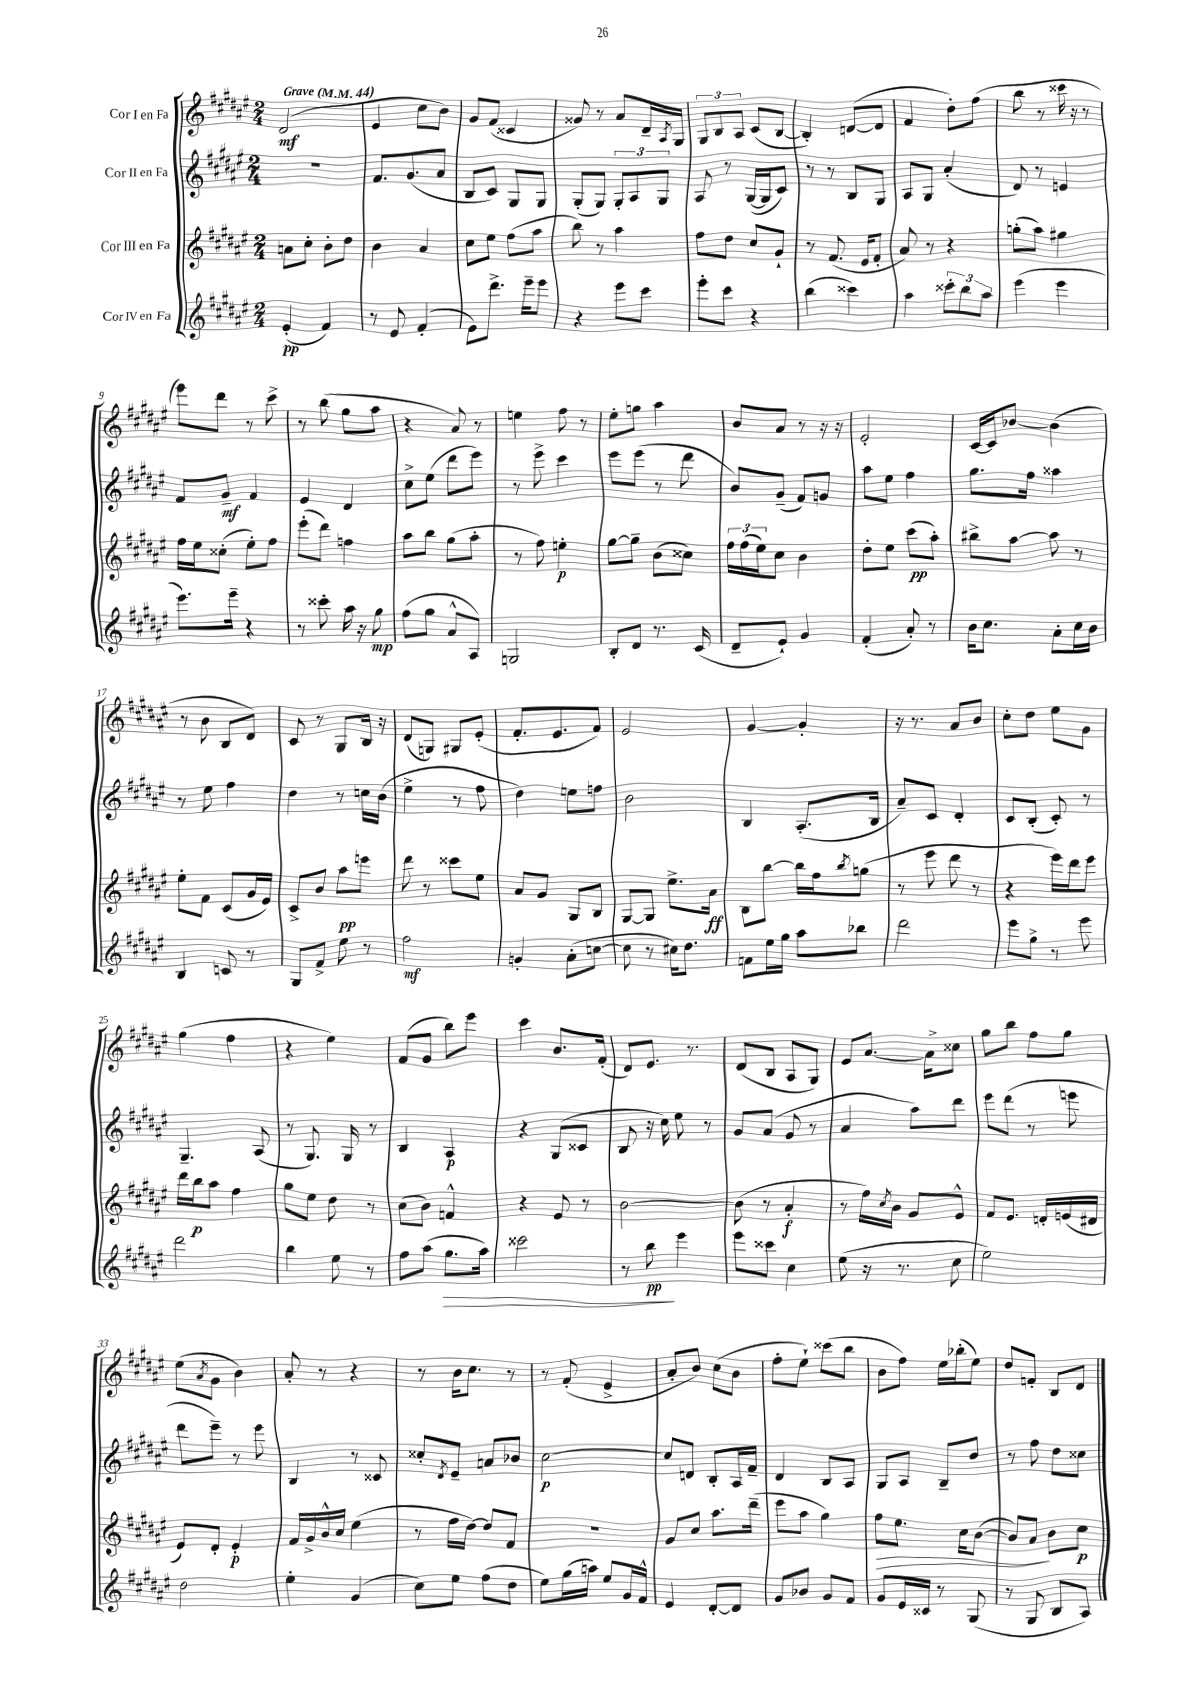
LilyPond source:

<<
\new StaffGroup <<
\new Staff = "s0" \with { instrumentName = "Cor I en Fa" } {
    \clef treble \key fis \major \numericTimeSignature \time 2/4 \tempo "Grave" 4 = 44
    dis'2\mf( |
    eis'4 cis''8 b'8) |
    gis'8 fis'8( cisis'4 |
    gisis'8) r8 ais'8 dis'16-- \acciaccatura { ais8 } gis16 |
    \tuplet 3/2 { gis8 b8 ais8 } cis'8( b8~ |
    b4-.) d'8~( d'8 |
    fis'4 dis''8-.) fis''8( |
    b''8 r8 cisis'''16 r16 r8 |
    eis'''8) dis'''8 r8 cis'''8-> |
    r8 b''8( gis''8 ais''8 |
    r4 ais'8) r8 |
    e''4 fis''8 r8 |
    eis''8-. g''8 ais''4 |
    b'8 ais'8 r8 r16 r16 |
    eis'2-. |
    cis'16~ cis'16 bes'8~ bes'4( |
    r8 b'8 b8 dis'8) |
    cis'8 r8 gis8 b16 r16 |
    dis'8( g8) gis8 eis'8-.( |
    fis'8.-. eis'8. fis'8) |
    eis'2 |
    gis'4~ gis'4-. |
    r16 r8. ais'8 b'8 |
    cis''8-. dis''8 eis''8 gis'8 |
    gis''4( fis''4 |
    r4 eis''4) |
    fis'8( gis'8 b''8) eis'''8 |
    cis'''4 b'8. fis'16-.( |
    dis'8) eis'8. r8. |
    dis'8( b8 ais8 gis8) |
    eis'8 ais'8.~ ais'16-> cisis''8 |
    gis''8 b''8 fis''8 gis''8 |
    eis''8( \acciaccatura { ais'8 } gis'8 b'4) |
    ais'8-. r8 r4 |
    r8 b'16 cis''8. r8 |
    r8 fis'8-.( eis'4-> |
    ais'8-. b'8) cis''8( b'8 |
    fis''8-. eis''8-!) cisis'''8( b''8 |
    b'8 fis''8) eis''16 bes''16-.( eis''8) |
    dis''8 f'8-. b8 dis'8 \bar "|." |
}
\new Staff = "s1" \with { instrumentName = "Cor II en Fa" } {
    \clef treble \key fis \major \numericTimeSignature \time 2/4
    r2 |
    fis'8. gis'8.( ais'8 |
    b8 cis'8) gis8 gis8 |
    gis8-.( gis8) \tuplet 3/2 { gis8-. ais8 gis8 } |
    ais8 r8 gis16~( gis16 cis'8) |
    r8 r8 b8 gis8 |
    ais8 gis8 ais'4-.( |
    dis'8) r8 e'4 |
    fis'8 gis'8--\mf fis'4 |
    eis'4 dis'4 |
    cis''8-> eis''8( dis'''8 eis'''8) |
    r8 eis'''8-> cis'''4 |
    eis'''8 eis'''8( r8 dis'''8 |
    b'8) gis'8--( fis'8) g'8 |
    ais''8 eis''8 fis''4 |
    gis''8. fis''16 aisis''4 |
    r8 eis''8 fis''4 |
    dis''4 r8 c''16 b'16( |
    eis''4-> r8 fis''8 |
    dis''4) e''8 f''8 |
    b'2 |
    b4 ais8.-.( b16 |
    ais'8--) cis'8 dis'4-. |
    cis'8 b8-.( cis'8-.) r8 |
    gis4.-- ais8( |
    r8 gis8.) gis16 r8 |
    b4 ais4\p |
    r4 gis8( cisis'8 |
    b8 r16 cis''16) eis''8 r8 |
    gis'8 ais'8( gis'8 r8 |
    ais'4 ais''8) dis'''8 |
    eis'''8 dis'''8( r8 e'''8 |
    dis'''8 eis'''8--) r8 eis'''8 |
    b4 r8 cisis'8 |
    cisis''8-. \acciaccatura { dis'8 } eis'8-- a'8 bes'8 |
    cis''2~\p |
    cis''8 d'8 b8-. ais16 fis'16-- |
    dis'4 b8 ais8 |
    gis8 ais8 b8-- dis''8 |
    r8 fis''8 dis''8 cisis''8 \bar "|." |
}
\new Staff = "s2" \with { instrumentName = "Cor III en Fa" } {
    \clef treble \key fis \major \numericTimeSignature \time 2/4
    a'8 cis''8-. b'8-. dis''8 |
    b'4 ais'4 |
    cis''8 eis''8 fis''8( ais''8 |
    b''8) r8 ais''4 |
    fis''8 dis''8 cis''8 gis'8-! |
    r8 fis'8.( eis'16 fis'8-. |
    ais'8) r8 r4 |
    g''8-.( ais''8) gis''4 |
    fis''16 eis''16 cisis''8-.( eis''8-.) fis''8 |
    eis'''8-.( dis'''8) f''4 |
    ais''8 b''8 gis''8( ais''8-. |
    r8 fis''8) e''4-.\p |
    gis''8~ gis''8-- b'8( cisis''8) |
    \tuplet 3/2 { fis''16 fis''16( eis''16) } cis''8 b'4 |
    dis''8-. eis''8 cis'''8\pp( ais''8-.) |
    bis''8-> ais''8~ ais''8 r8 |
    eis''8-. fis'8 cis'8( gis'16 eis'16) |
    cis'8-> b'8 ais''8\pp e'''8 |
    dis'''8 r8 cisis'''8 eis''8 |
    ais'8 gis'8 gis8 b8 |
    gis8~ gis8 eis''8.-> ais'16\ff |
    b8 b''8~ b''16 fis''16 \acciaccatura { b''8 } g''8( |
    r8 eis'''8 dis'''8 r8 |
    r4 eis'''16) dis'''16 eis'''8 |
    dis'''16 b''16\p ais''8 fis''4 |
    gis''8 eis''8 dis''8 r8 |
    cis''8( b'8) f'4-^ |
    r4 eis'8 r8 |
    b'2~ |
    b'8( r8 ais'4-.\f |
    r8 fis''16) \acciaccatura { cis''8 } b'16 gis'8 eis'8-^ |
    fis'8 eis'8. d'16-. e'16( dis'16 |
    eis'8) dis'8-. eis'4-.\p |
    fis'16 gis'16-> b'16-^ cis''16 eis''4( |
    r8 fis''16 dis''16~) dis''8 fis'8 |
    r2 |
    gis'8 cis''8 ais''8. dis'''16--( |
    eis'''8 ais''8 gis''4) |
    fis''8\> eis''8. cis''16 b'8~( |
    b'8) ais'8\! b'8 cis''8\p \bar "|." |
}
\new Staff = "s3" \with { instrumentName = "Cor IV en Fa" } {
    \clef treble \key fis \major \numericTimeSignature \time 2/4
    eis'4-.\pp( fis'4) |
    r8 eis'8 fis'4-.( |
    eis'8) dis'''8.-> eis'''16-- eis'''8 |
    r4 eis'''8 cis'''8 |
    eis'''8-. cis'''8 r4 |
    b''4( cisis'''4) |
    ais''4 \tuplet 3/2 { cisis'''8-. b''8 ais''8 } |
    eis'''4( eis'''4 |
    eis'''8.) eis'''16-- r4 |
    r8 cisis'''8-. ais''16 r16 gis''8\mp |
    fis''8( gis''8 ais'8-^ ais8) |
    g2 |
    b8-. dis'8 r8. cis'16( |
    dis'8-- eis'8-!) gis'4 |
    fis'4-.( ais'8-.) r8 |
    b'16 cis''8. ais'8-. cis''16 b'16 |
    b4 c'8 r8 |
    gis8 fis'8-> eis''8 r8 |
    fis''2\mf |
    g'4-. ais'8-.( c''8~ |
    c''8 r8 cis''16) dis''8. |
    f'8 eis''16 gis''16 ais''8 bes''8 |
    dis'''2 |
    eis'''8 gis''8-> r8 eis'''8 |
    dis'''2 |
    b''4 eis''8 r8 |
    fis''8 ais''8( gis''8.\> ais''16) |
    cisis'''2 |
    r8 b''8\pp\! eis'''4 |
    eis'''8 cisis'''8 cis''4 |
    eis''8( r16 r8. cis''8 |
    eis''2) |
    dis''2 |
    eis''4-. gis'4( |
    cis''8) eis''8 fis''8( dis''8 |
    eis''8) gis''16( a''16) eis''8 gis'16 fis'16-^ |
    eis'4 dis'8~-. dis'8 |
    gis'8 bes'8 gis'8 fis'8 |
    gis'8 eis'16 cisis'16 r8 gis8( |
    r8 gis8 b8 ais8) \bar "|." |
}
>>
>>
